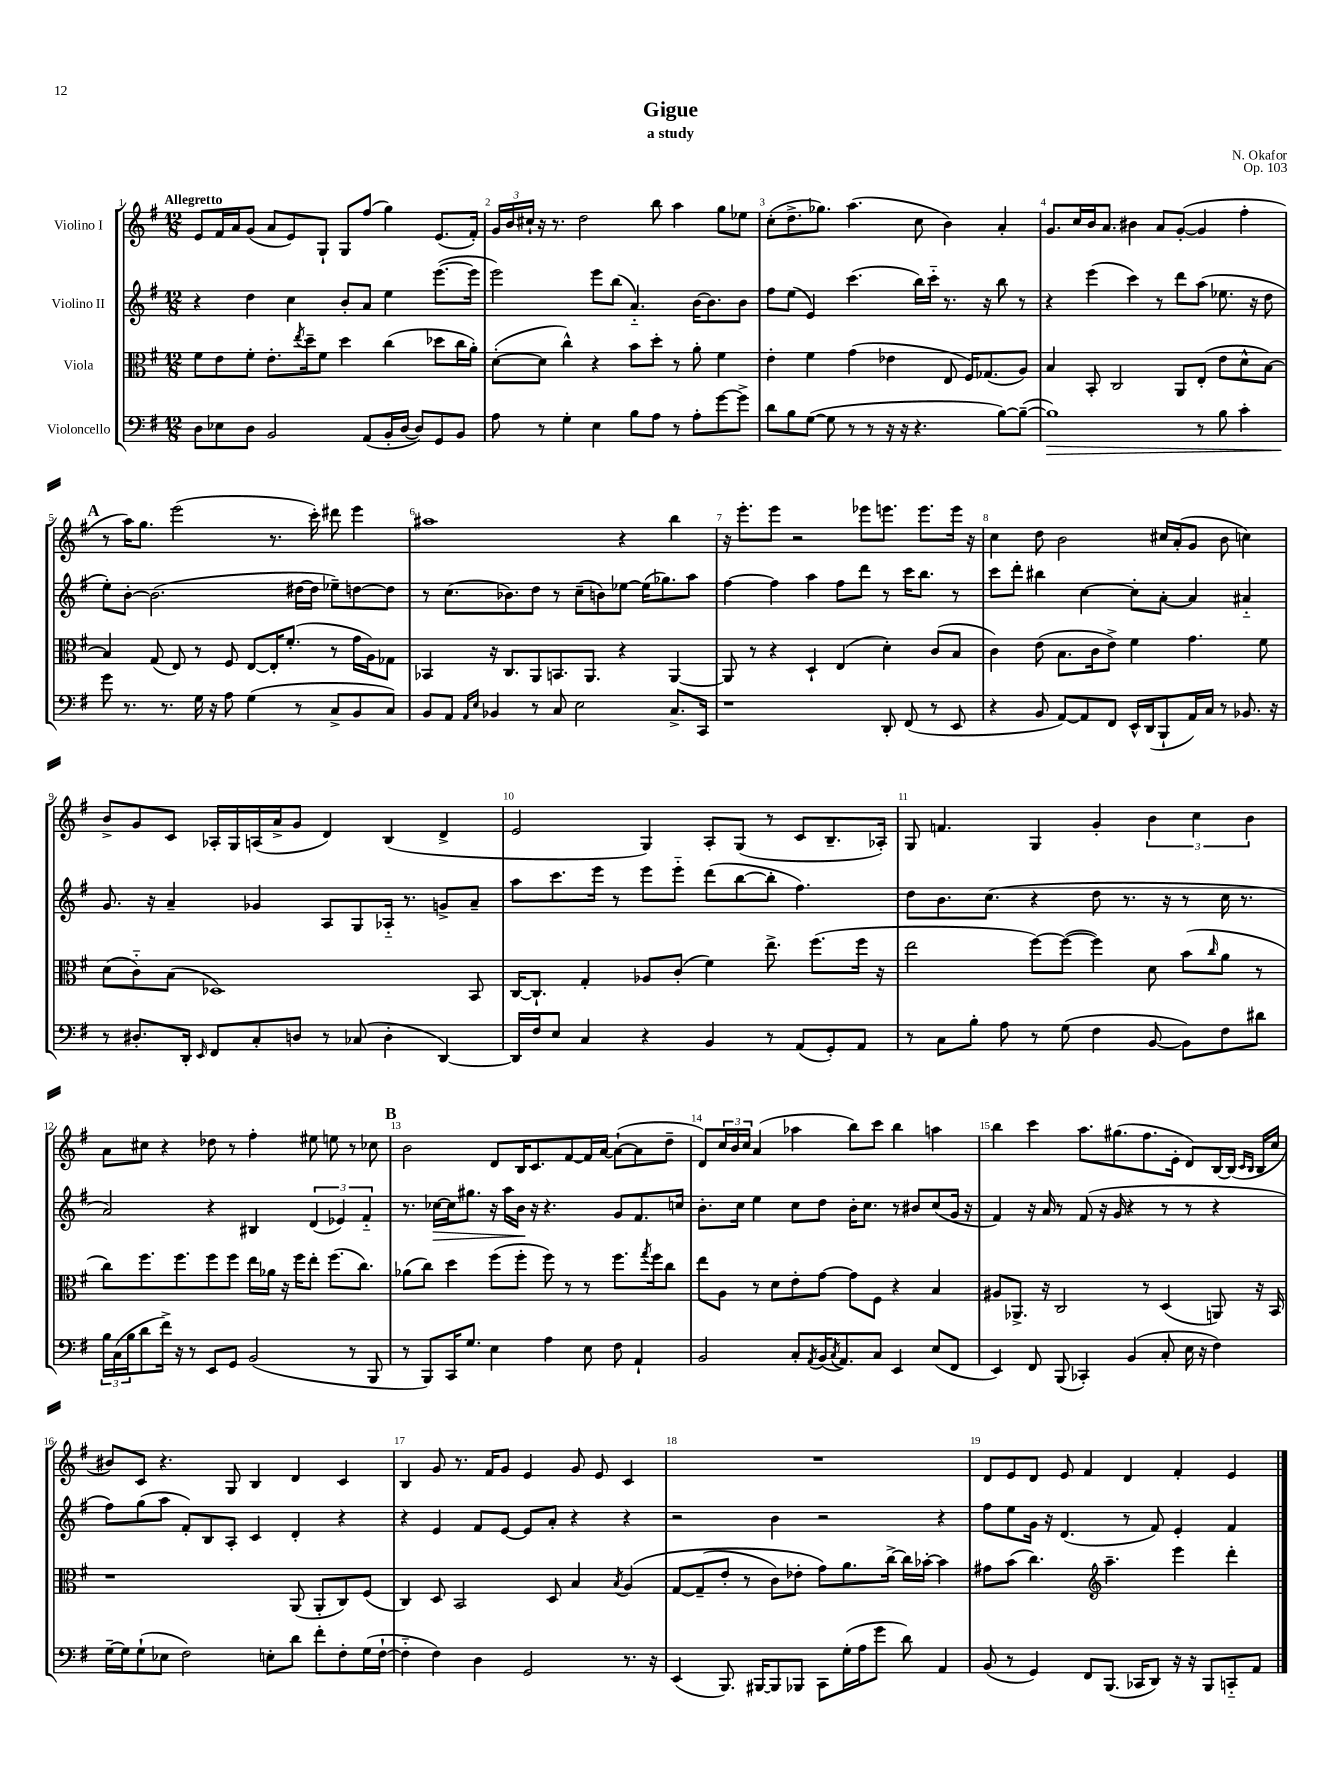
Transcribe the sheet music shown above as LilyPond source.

\header { title = "Gigue" composer = "N. Okafor" subtitle = "a study" opus = "Op. 103" }
<<
\new StaffGroup <<
\new Staff = "s0" \with { instrumentName = "Violino I" } {
    \clef treble \key g \major \numericTimeSignature \time 12/8 \tempo "Allegretto"
    e'8 fis'16 a'16 g'8( a'8 e'8) g8-! g8 fis''8( g''4) e'8.( fis'16-.) |
    \tuplet 3/2 { g'16 b'16 cis''16-! } r16 r8. d''2 b''8 a''4 g''8 ees''8 |
    c''8-.( d''8.-> ges''8.) a''4.( c''8 b'4) a'4-. |
    g'8. c''16 b'16 a'8. bis'4 a'8 g'8~-.( g'4 fis''4-. |
    \mark \markup { \bold "A" } r8 a''16) g''8. e'''2( r8. c'''16-.) dis'''8 e'''4 |
    ais''1 r4 b''4 |
    r16 e'''8.-. e'''8 r2 ees'''8 e'''8. e'''8. e'''16 r16 |
    c''4 d''8 b'2 cis''16 a'16-.( g'8 b'8 c''4) |
    b'8-> g'8 c'8 aes16-. g16 a16( a'16-> g'8 d'4) b4( d'4-> |
    e'2 g4) a8-. g8( r8 c'8 b8.-- aes16-.) |
    g8 f'4. g4 g'4-. \tuplet 3/2 { b'4 c''4 b'4 } |
    a'8 cis''8 r4 des''8 r8 fis''4-. eis''8 e''8 r8 ces''8 |
    \mark \markup { \bold "B" } b'2 d'8 b16 c'8. fis'8~ fis'16 a'16~ a'8~-!( a'8 d''8-- |
    d'8) \tuplet 3/2 { c''16 b'16 c''16 } a'4( aes''4 b''8) c'''8 b''4 a''4 |
    b''4 c'''4 a''8. gis''8.( fis''8. e'16-. d'8) b16~ b16( \grace { c'16 b16 } b16 c''16 |
    bis'8) c'8 r4. g8 b4 d'4 c'4 |
    b4 g'8 r8. fis'16 g'8 e'4 g'8 e'8 c'4 |
    R1. |
    d'8 e'8 d'8 e'8 fis'4 d'4 fis'4-. e'4 \bar "|." |
}
\new Staff = "s1" \with { instrumentName = "Violino II" } {
    \clef treble \key g \major \numericTimeSignature \time 12/8
    r4 d''4 c''4 b'8-. a'8 e''4 e'''8.~( e'''16 |
    e'''2) e'''8 b''8( a'4.-_) b'16~ b'8. b'8 |
    fis''8 e''8( e'4) c'''4.( b''16) c'''16-_ r8. r16 b''8 r8 |
    r4 e'''4( c'''4) r8 d'''8 a''8( ees''8. r16 d''8 |
    \mark \markup { \bold "A" } e''8-.) b'8~-. b'2.( dis''16~ dis''16 ees''8--) d''8~ d''8 |
    r8 c''8.( bes'8.) d''8 r8 c''8--( b'8) ees''8~ ees''16( ges''8.) a''8 |
    fis''4~ fis''4 a''4 fis''8 d'''8 r8 c'''16 b''8. r8 |
    c'''8 d'''8-. bis''4 c''4~ c''8-. a'8~-. a'4 ais'4-_ |
    g'8. r16 a'4-- ges'4 a8 g8 aes16-_ r8. g'8-> a'8-- |
    a''8 c'''8. e'''16 r8 e'''8 e'''8-_ d'''8( b''8~ b''8-. fis''4.) |
    d''8 b'8. c''8.( r4 d''8 r8. r16 r8 c''16 r8. |
    a'2) r4 bis4 \tuplet 3/2 { d'4( ees'4) fis'4-_ } |
    \mark \markup { \bold "B" } r8. ces''16~\> ces''16 gis''8. r16 a''16 b'16\! r16 r4. g'8 fis'8. c''16 |
    b'8.-. c''16 e''4 c''8 d''8 b'16-. c''8. r8 bis'8 c''8( g'16 r16 |
    fis'4) r16 a'16 r8 fis'8( r16 g'16 r4 r8 r8 r4 |
    fis''8) g''8( a''8 fis'8-.) b8 a8-. c'4 d'4-. r4 |
    r4 e'4 fis'8 e'8~ e'8 a'8-. r4 r4 |
    r2 b'4 r2 r4 |
    fis''8 e''8 g'16 r16 d'4.( r8 fis'8) e'4-. fis'4 \bar "|." |
}
\new Staff = "s2" \with { instrumentName = "Viola" } {
    \clef alto \key g \major \numericTimeSignature \time 12/8
    fis'8 e'8 fis'8-. e'8.-. \acciaccatura { e''8 } d''16-- fis'8 d''4 c''4( des''8 c''16 a'16-.) |
    d'8~-.( d'8 c''4-^) r4 b'8 d''8-. r8 a'8-. fis'4 |
    e'4-. fis'4 g'4( ees'4 e8 fis16) ges8.( a8) |
    b4 b,8-. c2 a,8 e8-.( e'8 d'8-^ b8~) |
    \mark \markup { \bold "A" } b4 g8( e8) r8 fis8 e8~ e16-. fis'8.-.( r8 g'16 a16) ges8 |
    bes,4 r16 c8. a,8 b,8. a,8. r4 a,4~ |
    a,8 r8 r4 d4-! e4( d'4-.) c'8( b8 |
    c'4) e'8( b8. c'16 e'8->) fis'4 g'4. fis'8 |
    d'8( c'8-_) b8( des1) b,8 |
    c16~ c8.-! g4-. aes8 c'8-.( fis'4) e''8.-> fis''8.( fis''16 r16 |
    e''2 fis''8~) fis''8~( fis''4) d'8 b'8( \grace { c''16 } a'8 r8 |
    c''8) fis''8. fis''8. fis''8 fis''8 e''16 aes'16 r16 fis''16 e''8-. fis''8.( c''8.) |
    \mark \markup { \bold "B" } aes'8( c''8) d''4 fis''8( fis''8-. fis''8) r8 r8 fis''8. \acciaccatura { g''8 } fis''16 c''8 |
    e''8 a8 r8 d'8 e'8-. g'8~ g'8 fis8 r4 b4 |
    ais8 aes,8.-> r16 c2 r8 d4( a,8) r16 b,16 |
    r1 a,8( a,8-. c8) fis8( |
    c4) d8 b,2 d8 b4 \acciaccatura { b8 } a4\( |
    g8~ g8--( e'8-. r8 c'8) ees'8-. g'8\) a'8. c''16~-> c''16 bes'16~-. bes'4 |
    gis'8 b'8( c''4.) \clef treble a''4.-- e'''4 d'''4-. \bar "|." |
}
\new Staff = "s3" \with { instrumentName = "Violoncello" } {
    \clef bass \key g \major \numericTimeSignature \time 12/8
    d8 ees8 d8 b,2 a,8( b,16-. d16~ d8) g,8 b,8 |
    a8 r8 g4-. e4 b8 a8 r8 a8-. g'8~ g'8-> |
    d'8 b8 g8~( g8 r8 r8 r16 r16 r4. b8~) b8~--( |
    b1\>) r8 b8 c'4-. |
    \mark \markup { \bold "A" } g'8\! r8. r8. g16 r16 a8 g4( r8 c8-> b,8 c8) |
    b,8 a,8 \grace { a,16 e16 } bes,4 r8 c8 e2 c8.-> c,16 |
    r1 d,8-. fis,8( r8 e,8 |
    r4 b,8 a,8~) a,8 fis,8 e,16-^ d,16( b,,8-! a,16) c16 r8 bes,8. r16 |
    r8 dis8.-. d,16-. \grace { e,16 } fis,8 c8-. d8 r8 ces8( d4-. d,4~) |
    d,16 fis16 e8 c4 r4 b,4 r8 a,8( g,8-.) a,8 |
    r8 c8 b8-. a8 r8 g8( fis4 b,8~ b,8) fis8 dis'8 |
    \tuplet 3/2 { b16 c16( b16 } d'8 fis'16->) r16 r8 e,8 g,8 b,2( r8 b,,8 |
    \mark \markup { \bold "B" } r8 b,,8) c,16 g8. e4 a4 e8 fis8 a,4-! |
    b,2 c8-. \acciaccatura { a,8 } b,16( \acciaccatura { c8 } a,8.) c8 e,4 e8( fis,8 |
    e,4) fis,8 b,,8( ces,4-.) b,4( c8-. e16 r16 fis4) |
    g16~-- g16 g8-!( ees8 fis2) e8-. d'8 fis'8-. fis8-. g16( fis16~-! |
    fis4-_ fis4) d4 g,2 r8. r16 |
    e,4( b,,8.) bis,,16~ bis,,8 bes,,8 c,8 g16-.( a16 g'8 d'8) a,4 |
    b,8( r8 g,4) fis,8 b,,8.( ces,16 d,8) r16 r16 b,,8 c,8-_ a,8 \bar "|." |
}
>>
>>
\layout { \context { \Score \override BarNumber.break-visibility = ##(#f #t #t) barNumberVisibility = #all-bar-numbers-visible } }
